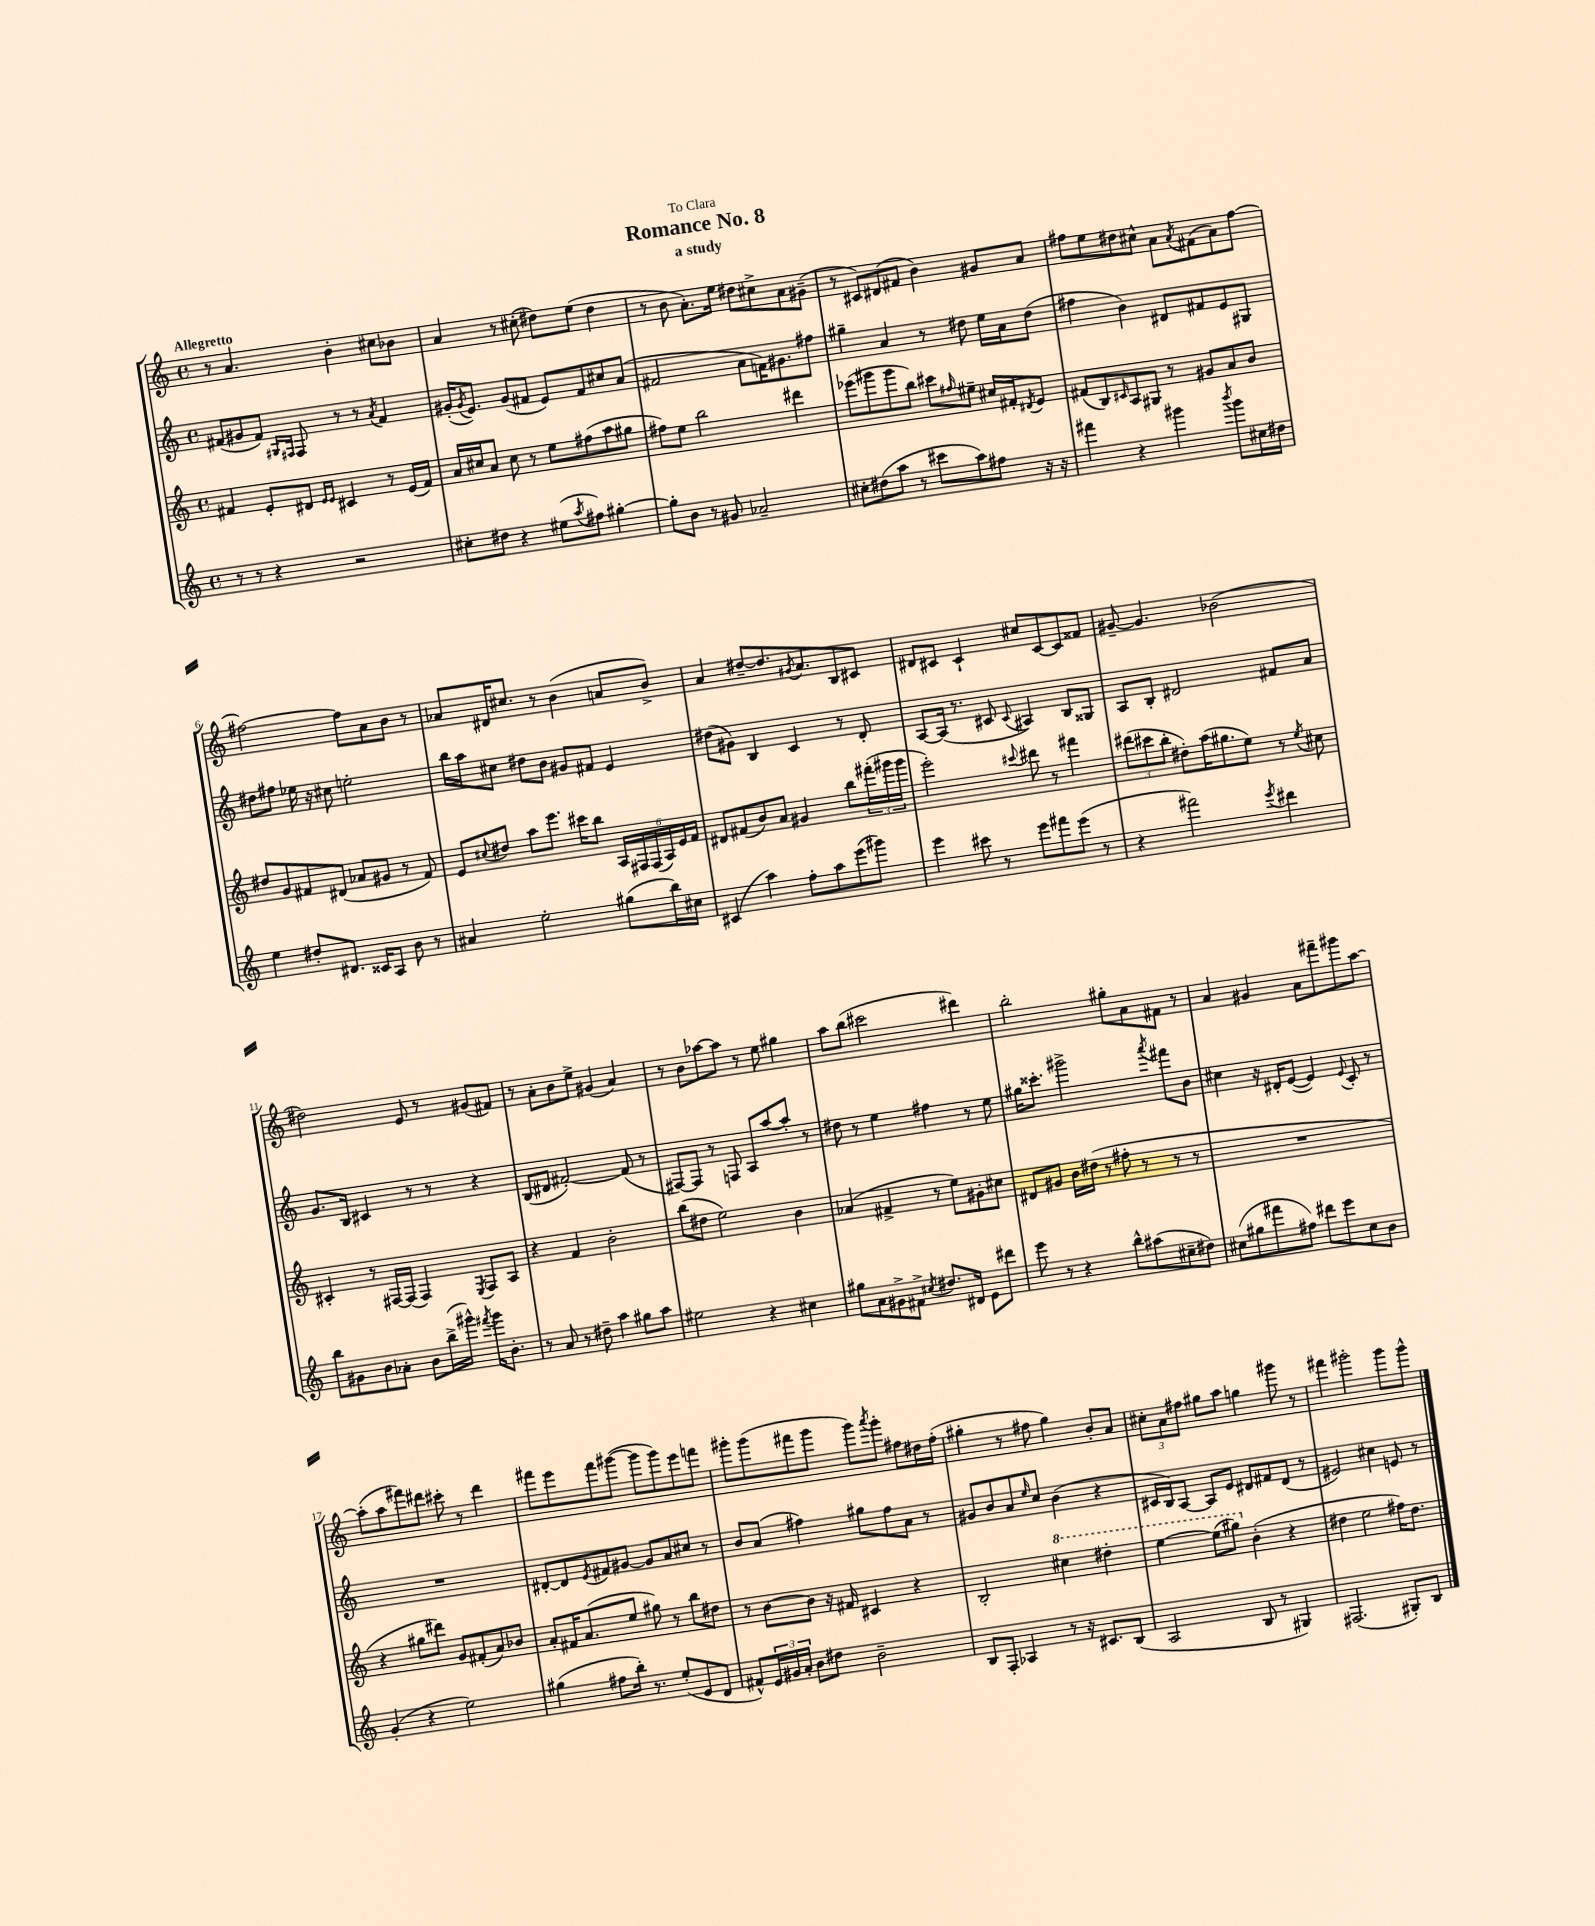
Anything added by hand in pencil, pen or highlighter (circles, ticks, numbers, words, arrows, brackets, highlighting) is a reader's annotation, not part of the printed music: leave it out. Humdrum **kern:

**kern	**kern	**kern	**kern
*staff4	*staff3	*staff2	*staff1
*clefG2	*clefG2	*clefG2	*clefG2
*k[]	*k[]	*k[]	*k[]
*M4/4	*M4/4	*M4/4	*M4/4
*met(c)	*met(c)	*met(c)	*met(c)
8r	4f#	(8f#	8r
8r	.	8g#	4.a
4r	8e'	8f#)	.
.	.	16qqG#	.
.	.	16qqF#	.
.	8d#	8F#	.
.	16qqe	.	.
.	16qqe	.	.
2r	4c#	8r	4b'
.	.	8r	.
.	.	8qa	.
.	8r	4f#	8cc#
.	(16e	.	8b-
.	16f#)	.	.
=	=	=	=
8cc#'	16a	(16g#'	4a
.	.	8qg#	.
.	16cc#	8.e)	.
8dd#	8a	.	.
4r	8cc#	(8g#	8r
.	8r	8f#	(8cc#'
(8ee#	8ee	8e)	8dd#)
8qaa	.	.	.
8ff#)	(8ff#	8f#	(8ee
[4gg#'	8aa	8cc#	4dd#
.	8gg#	(8a	.
=	=	=	=
8gg#']	8ff#)	2f#	8r
8b	8ee	.	8b
8r	2bb	.	8.a')
8g#	.	.	.
.	.	.	16ee
2a-~	.	8a	8dd#
.	.	16f)	8cc#^
.	.	8.g#	.
.	4ddd#	.	8a
.	.	8ff#	(8g#~
=	=	=	=
8cc#'	(8eee-	4gg#~	8r
(8dd#	8ggg#	.	8c#)
8aa	8ggg#	4a	(8d#
8r	8bb)	.	8f#
8ccc#	8ccc#	8r	4b)
.	16qqff#	.	.
8aa)	8ee#~	8dd#	.
8ff#	16cc#	16ee	8g#
.	16f#'	16a	.
.	8qd#	.	.
16r	8e	(8dd#	8a
16r	.	.	.
=	=	=	=
4fff#	(8f#	4ff#	8ff#
.	8B)	.	8ee
.	16qqc#	.	.
4r	8A	4b)	8dd#
.	8G#	.	8cc#^^
4ggg#	8r	8d#	8a
.	.	.	8qa
.	8g#	8f#	(8f#
8qbbb	.	.	.
8ggg#	8a	8e	8a)
16cc#	8b	8G#	[8ff#
16dd#	.	.	.
=	=	=	=
4ee	8dd#	8dd#	2ff#_
.	8g	8ff#	.
8dd#'	8f#	16ee-	.
.	.	16r	.
8.d#	(8d#	8cc#	.
.	8a-	2ee'	8ff#]
16c##	.	.	.
8A	8g#	.	8a
8b	8r	.	8b
8r	8f#)	.	8r
=	=	=	=
4a#	8e	16bb	8a-
.	.	16aa	.
.	8qqcc#	.	.
.	8dd#	8cc#	16d#
.	.	.	8.cc#
2ee'	8aa	8dd#	.
.	8.eee	8b	8r
.	.	8g#	(4b
.	16ccc#	.	.
.	8bb	8f#	.
(8gg#	24A	4e	8a
.	24F#	.	.
.	(24F#	.	.
16bb)	24A)	.	8b^)
.	24e	.	.
16cc#	.	.	.
.	24f	.	.
=	=	=	=
(4c#	8d#	(8dd#	4a
.	(8f#	8g#)	.
4aa)	8b)	4B	[8dd#~
.	8a	.	8.dd#]
8ff'	4g#	4c	.
.	.	.	8qg#
.	.	.	8.a
8aa	.	.	.
(8eee	8bb	8r	8B
8ggg#)	(24fff#'	8d'	8c#
.	24ggg#	.	.
.	24ggg#	.	.
=	=	=	=
4eee	2eee')	[8A	8d#
.	.	(16A]	8c#
.	.	8.r	.
8ccc#	.	.	4c#`
8r	.	8c#	.
.	8qqccc#	8qqc#	.
8eee	8ddd#	4A#)	8cc#
8fff#	8r	.	[8c#
(8eee	4fff#	8B	8c#]
8r	.	8G##	8f##
=	=	=	=
4r	(12ddd#	8A	[8g#~
.	12ccc#	.	.
.	.	8B'	4.g#]
.	12bb'	.	.
2fff#)	8dd#')	2d#	.
.	(16aa	.	.
.	8.gg#	.	.
.	.	.	(2b-
.	8ee)	.	.
8qeee	.	.	.
4ddd#	8r	8f#	.
.	8qee	.	.
.	8cc#	8a	.
=	=	=	=
8bb	4c#'	8.g	2dd#)
8g#	.	.	.
.	.	16B	.
8b	8r	4c#	.
8a-'	[16F#	.	.
.	(16F#]	.	.
8b	4F#)	8r	8e
(16bb^	.	8r	8r
16ggg#^^)	.	.	.
8qfff#	8qE	.	.
16ggg#	8F#	4r	(8g#
8.b'	.	.	.
.	8A	.	8f#)
=	=	=	=
8r	4r	(8B	8r
8a	.	8d#	8a'
8r	4f	[2f#')	8b
8dd#~	.	.	8ee^
4aa	2b'	.	(4g#
8gg#	.	(8f#]	4a)
8aa	.	8r	.
=	=	=	=
2ee#	(8bb	[8F#)	8r
.	8dd#	8F#]	8b
.	2ee)	8r	[8aa-
.	.	8F	8aa-]
4r	.	8A	8r
.	.	[8aa	8ee
4cc#	4b	8aa']	4gg#
.	.	8r	.
=	=	=	=
8gg#	(4a-	8dd#	8aa
8a	.	8r	(8bb
8g#^	4f#^	4ee	2ccc#
8f#^	.	.	.
8qcc#	.	.	.
8.dd#	8r	4ff#	.
.	8ee)	.	.
16d#	.	.	.
8e	8g#'	8r	4ddd#)
8ddd#	8cc#	8ee	.
=	=	=	=
8eee	8d#	16gg#	2bb'
.	.	8.ccc##'	.
8r	8g#	.	.
4r	16b	2ggg#^	.
.	(16dd#	.	.
.	8r	.	.
8bb^^	8ff#'	.	8gg#'
(8aa#	8r	.	8a
.	.	8qaaa	.
8cc#~	8r	8fff#	8f#
8dd#)	8r	8b	8r
=	=	=	=
(8cc#	1r	4cc#	4a
8gg#	.	.	.
8fff#	.	16r	4g#
.	.	16d#'	.
8ff#)	.	([8e	.
8ddd#	.	4e])	8a
8eee	.	.	8fff#~
.	.	8qqe	.
8cc#	.	8c'	8ggg#
8b	.	8r	[8aa
=	=	=	=
(4g'	4r	1r	(8aa']
.	.	.	8aa
4r	8gg#	.	8fff#)
.	8ddd#)	.	8ddd#
2ee)	8g	.	8ccc#'
.	(8f#'	.	8r
.	8a)	.	4ddd#
.	8b-	.	.
=	=	=	=
(4gg#	8a'	[8d#'	8fff#
.	16f#	8d#]	8eee
.	(8.a	.	.
.	.	8qe	.
8ff#	.	8f#	8fff#
16bb')	8ee	[8g#	([8ggg#
8.r	.	.	.
.	8gg#)	8g#]	8ggg#]
(8ee'	8r	8a	8ggg#)
8e	8bb	8cc#	8eee
8d	8dd#	8r	8fff
=	=	=	=
8f#^^)	8r	8b	8ggg#'
24e	[8b	(8a	(8ggg#
24g#	.	.	.
24a'	.	.	.
8b	8b]	4ff#)	8fff#
8dd#	16r	.	8ggg#
.	16f#	.	.
2b~	4c#	8gg#	8ggg#)
.	.	.	8qaaa
.	.	8ff#	8ggg#'
.	4r	8a	8ff#
.	.	8r	16dd#
.	.	.	(16ff#'
=	=	=	=
8B	2B'	8g#	4gg#'
8F'	.	8b	.
4A-	.	8a	8r
.	.	16qqee	.
.	.	8cc	8ff#
8r	4ccc#	(4b	4gg#)
16r	.	.	.
8.c#	.	.	.
.	4ddd#'	4r	8b'
(8B	.	.	8a
=	=	=	=
2A	[4eee	16c#	12cc#'
.	.	16B)	.
.	.	.	12a
.	.	[8A	.
.	.	.	12ff#
.	(8eee]	8A]	8gg#
.	8ggg#)	8e	8aa
8B	(4b'	8d#	4gg
8r	.	8f#	.
4G#)	4r	(8d#	8ggg#
.	.	8r	8r
=	=	=	=
(2.F#	4dd#	2e#)	4fff#
.	2ee	.	2ggg#'
.	.	4cc#	.
8G#')	16ff#)	8e	8ggg#
.	8.dd#	.	.
8B	.	8r	8ggg#^^
==	==	==	==
*-	*-	*-	*-
